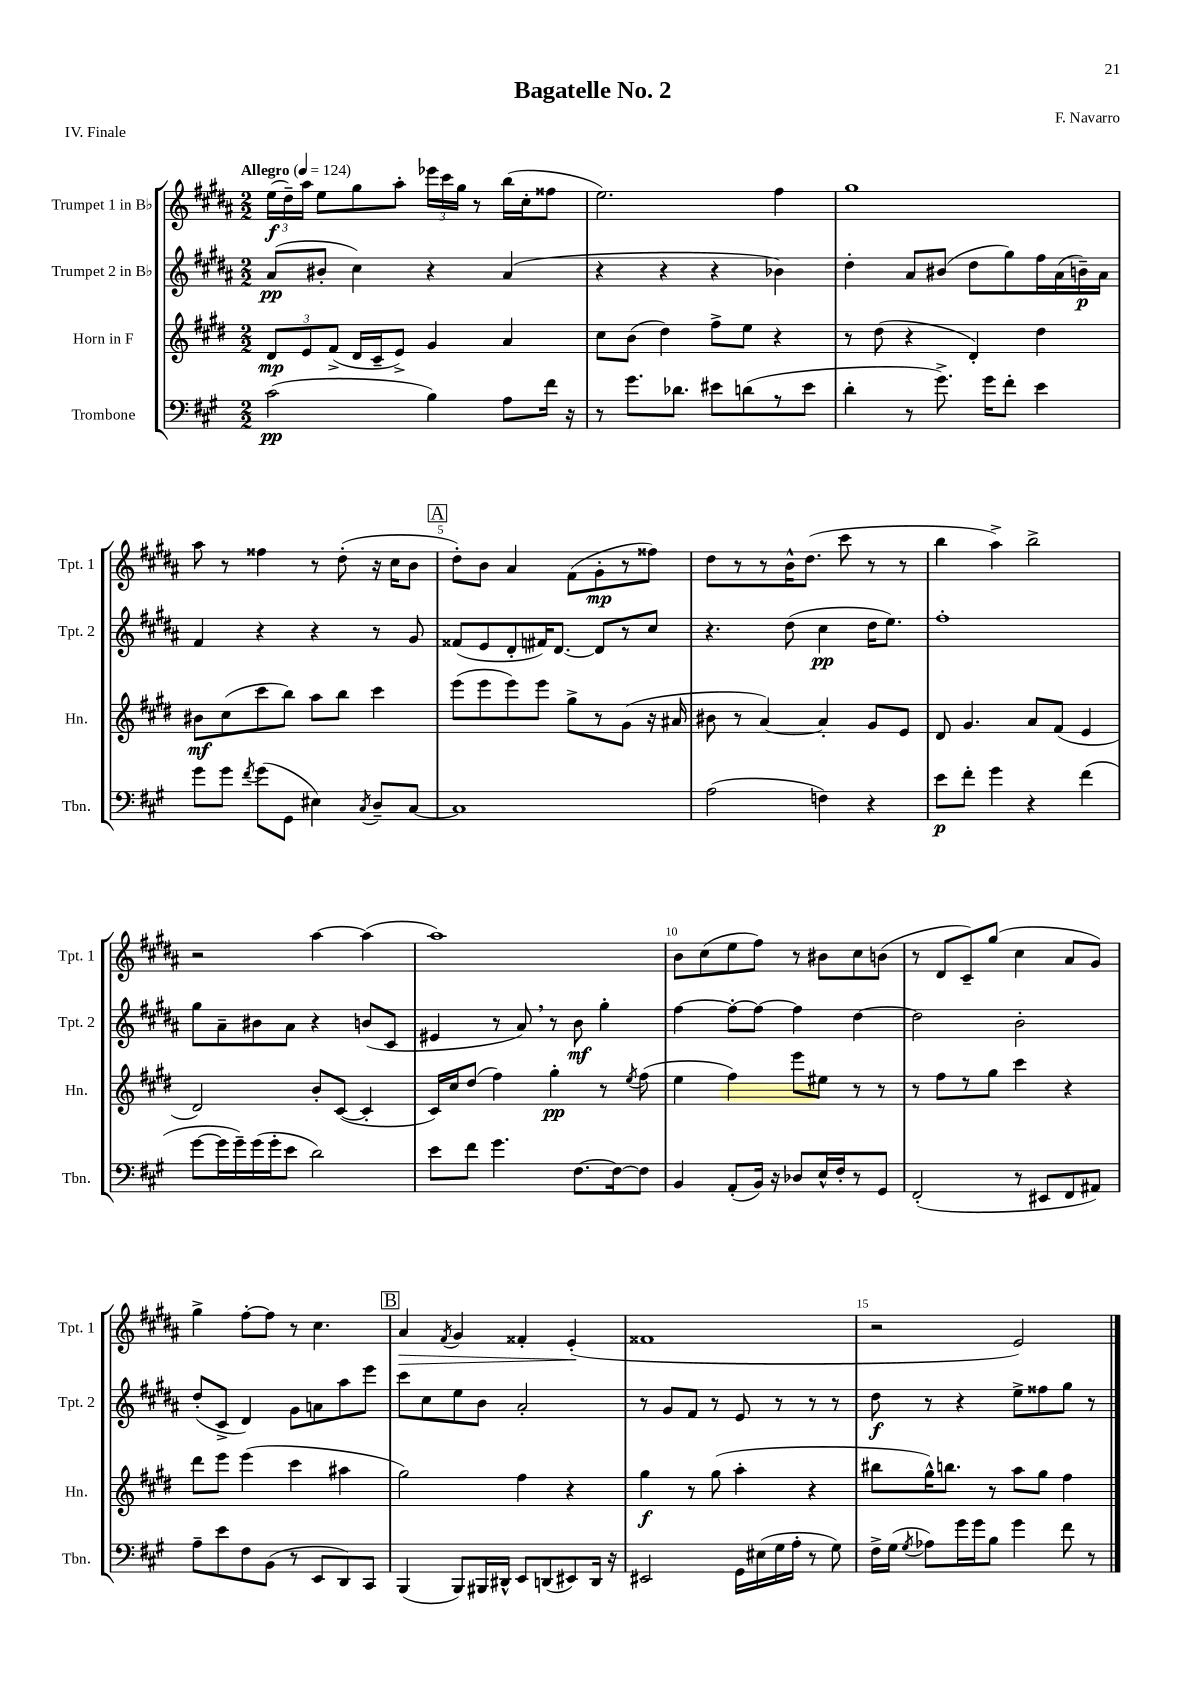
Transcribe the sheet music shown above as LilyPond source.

\header { title = "Bagatelle No. 2" composer = "F. Navarro" piece = "IV. Finale" }
<<
\new StaffGroup <<
\new Staff = "s0" \with { instrumentName = "Trumpet 1 in Bb" shortInstrumentName = "Tpt. 1" } {
    \clef treble \key b \major \numericTimeSignature \time 2/2 \tempo "Allegro" 4 = 124
    \autoBeamOff \tuplet 3/2 { e''16[\f( dis''16--) ais''16] } e''8[ gis''8 ais''8]-. \tuplet 3/2 { ees'''16[ cis'''16 gis''16] } r8 b''16[( cis''16-. fisis''8] |
    e''2.) fis''4 |
    gis''1 |
    ais''8 r8 fisis''4 r8 dis''8-.( r16 cis''16[ b'8] |
    \mark \markup { \box "A" } dis''8[-.) b'8] ais'4 fis'8[( gis'8-.\mp r8 fisis''8]) |
    dis''8[ r8 r8 b'16-^ dis''8.]( cis'''8 r8 r8 |
    b''4 ais''4->) b''2-> |
    r2 ais''4~ ais''4( |
    ais''1) |
    b'8[ cis''8( e''8 fis''8]) r8 bis'8[ cis''8 b'8]( |
    r8 dis'8[ cis'8--) gis''8]( cis''4 ais'8[ gis'8]) |
    gis''4-> fis''8[~-. fis''8] r8 cis''4. |
    \mark \markup { \box "B" } ais'4\> \acciaccatura { fis'8 } gis'4 fisis'4-. e'4-.\!( |
    fisis'1 |
    r2 e'2) \bar "|." |
}
\new Staff = "s1" \with { instrumentName = "Trumpet 2 in Bb" shortInstrumentName = "Tpt. 2" } {
    \clef treble \key b \major \numericTimeSignature \time 2/2
    \autoBeamOff ais'8[\pp( bis'8]-. cis''4) r4 ais'4( |
    r4 r4 r4 bes'4) |
    dis''4-. ais'8[ bis'8]( dis''8[ gis''8) fis''16 ais'16( b'16--\p) ais'16] |
    fis'4 r4 r4 r8 gis'8 |
    \mark \markup { \box "A" } fisis'8[( e'8 dis'8-. fis'16) dis'8.]~ dis'8[ r8 cis''8] |
    r4. dis''8( cis''4\pp dis''16[ e''8.]) |
    fis''1-. |
    gis''8[ ais'8-- bis'8 ais'8] r4 b'8[( cis'8] |
    eis'4 r8 ais'8) \breathe r8 b'8\mf gis''4-. |
    fis''4~ fis''8[~-. fis''8]~ fis''4 dis''4~ |
    dis''2 b'2-. |
    dis''8[-.( cis'8]-> dis'4) gis'8[ a'8 ais''8 e'''8] |
    \mark \markup { \box "B" } cis'''8[ cis''8 e''8 b'8] ais'2-. |
    r8 gis'8[ fis'8] r8 e'8 r8 r8 r8 |
    dis''8\f r8 r4 e''8[-> fisis''8 gis''8] r8 \bar "|." |
}
\new Staff = "s2" \with { instrumentName = "Horn in F" shortInstrumentName = "Hn." } {
    \clef treble \key e \major \numericTimeSignature \time 2/2
    \autoBeamOff \tuplet 3/2 { dis'8[\mp e'8 fis'8]->( } dis'16[ cis'16-- e'8]->) gis'4 a'4 |
    cis''8[ b'8]( dis''4) fis''8[-> e''8] r4 |
    r8 dis''8( r4 dis'4-.) dis''4 |
    bis'8[\mf cis''8( cis'''8 b''8]) a''8[ b''8] cis'''4 |
    \mark \markup { \box "A" } e'''8[( e'''8 e'''8) e'''8] gis''8[-> r8 gis'8]( r16 ais'16 |
    bis'8 r8 a'4~) a'4-. gis'8[ e'8] |
    dis'8 gis'4. a'8[ fis'8]( e'4 |
    dis'2) b'8[-. cis'8]~( cis'4-. |
    cis'16[) cis''16 dis''8]( fis''4) gis''4-.\pp r8 \acciaccatura { e''8 } fis''8( |
    e''4 fis''4) e'''8[ eis''8] r8 r8 |
    r8 fis''8[ r8 gis''8] cis'''4 r4 |
    dis'''8[ e'''8] e'''4( cis'''4 ais''4 |
    \mark \markup { \box "B" } gis''2) fis''4 r4 |
    gis''4\f r8 gis''8( a''4-. r4 |
    bis''8[ gis''16-^) b''8.] r8 a''8[ gis''8] fis''4 \bar "|." |
}
\new Staff = "s3" \with { instrumentName = "Trombone" shortInstrumentName = "Tbn." } {
    \clef bass \key a \major \numericTimeSignature \time 2/2
    \autoBeamOff cis'2\pp( b4) a8[ fis'16] r16 |
    r8 gis'8.[ des'8.] eis'8[ d'8( r8 eis'8] |
    d'4-. r8 gis'8.->) gis'16[ fis'8]-. e'4 |
    gis'8[ gis'8] \acciaccatura { fis'8 } gis'8[( gis,8] eis4) \acciaccatura { cis8 } d8[-- cis8]~ |
    \mark \markup { \box "A" } cis1 |
    a2( f4) r4 |
    e'8[\p fis'8]-. gis'4 r4 fis'4( |
    gis'8[~ gis'16 gis'16--) gis'16( gis'16-. e'8] d'2) |
    e'8[ fis'8] gis'4. fis8.[~ fis16~ fis8] |
    b,4 a,8[-.( b,16]) r16 des8[ e16-^ fis16-. r8 gis,8] |
    fis,2-.( r8 eis,8[ fis,8 ais,8]) |
    a8[-- e'8 fis8 b,8]( r8 e,8[ d,8) cis,8] |
    \mark \markup { \box "B" } b,,4( b,,8[) bis,,16 dis,16]-^ e,8[ d,8( eis,8) d,16] r16 |
    eis,2 gis,16[ eis16( gis16 a16]-. r8 gis8) |
    fis16[-> gis16]( \acciaccatura { gis8 } aes8[) gis'16 gis'16 b8] gis'4 fis'8 r8 \bar "|." |
}
>>
>>
\layout { \context { \Score \override BarNumber.break-visibility = ##(#f #t #t) barNumberVisibility = #(every-nth-bar-number-visible 5) } }
